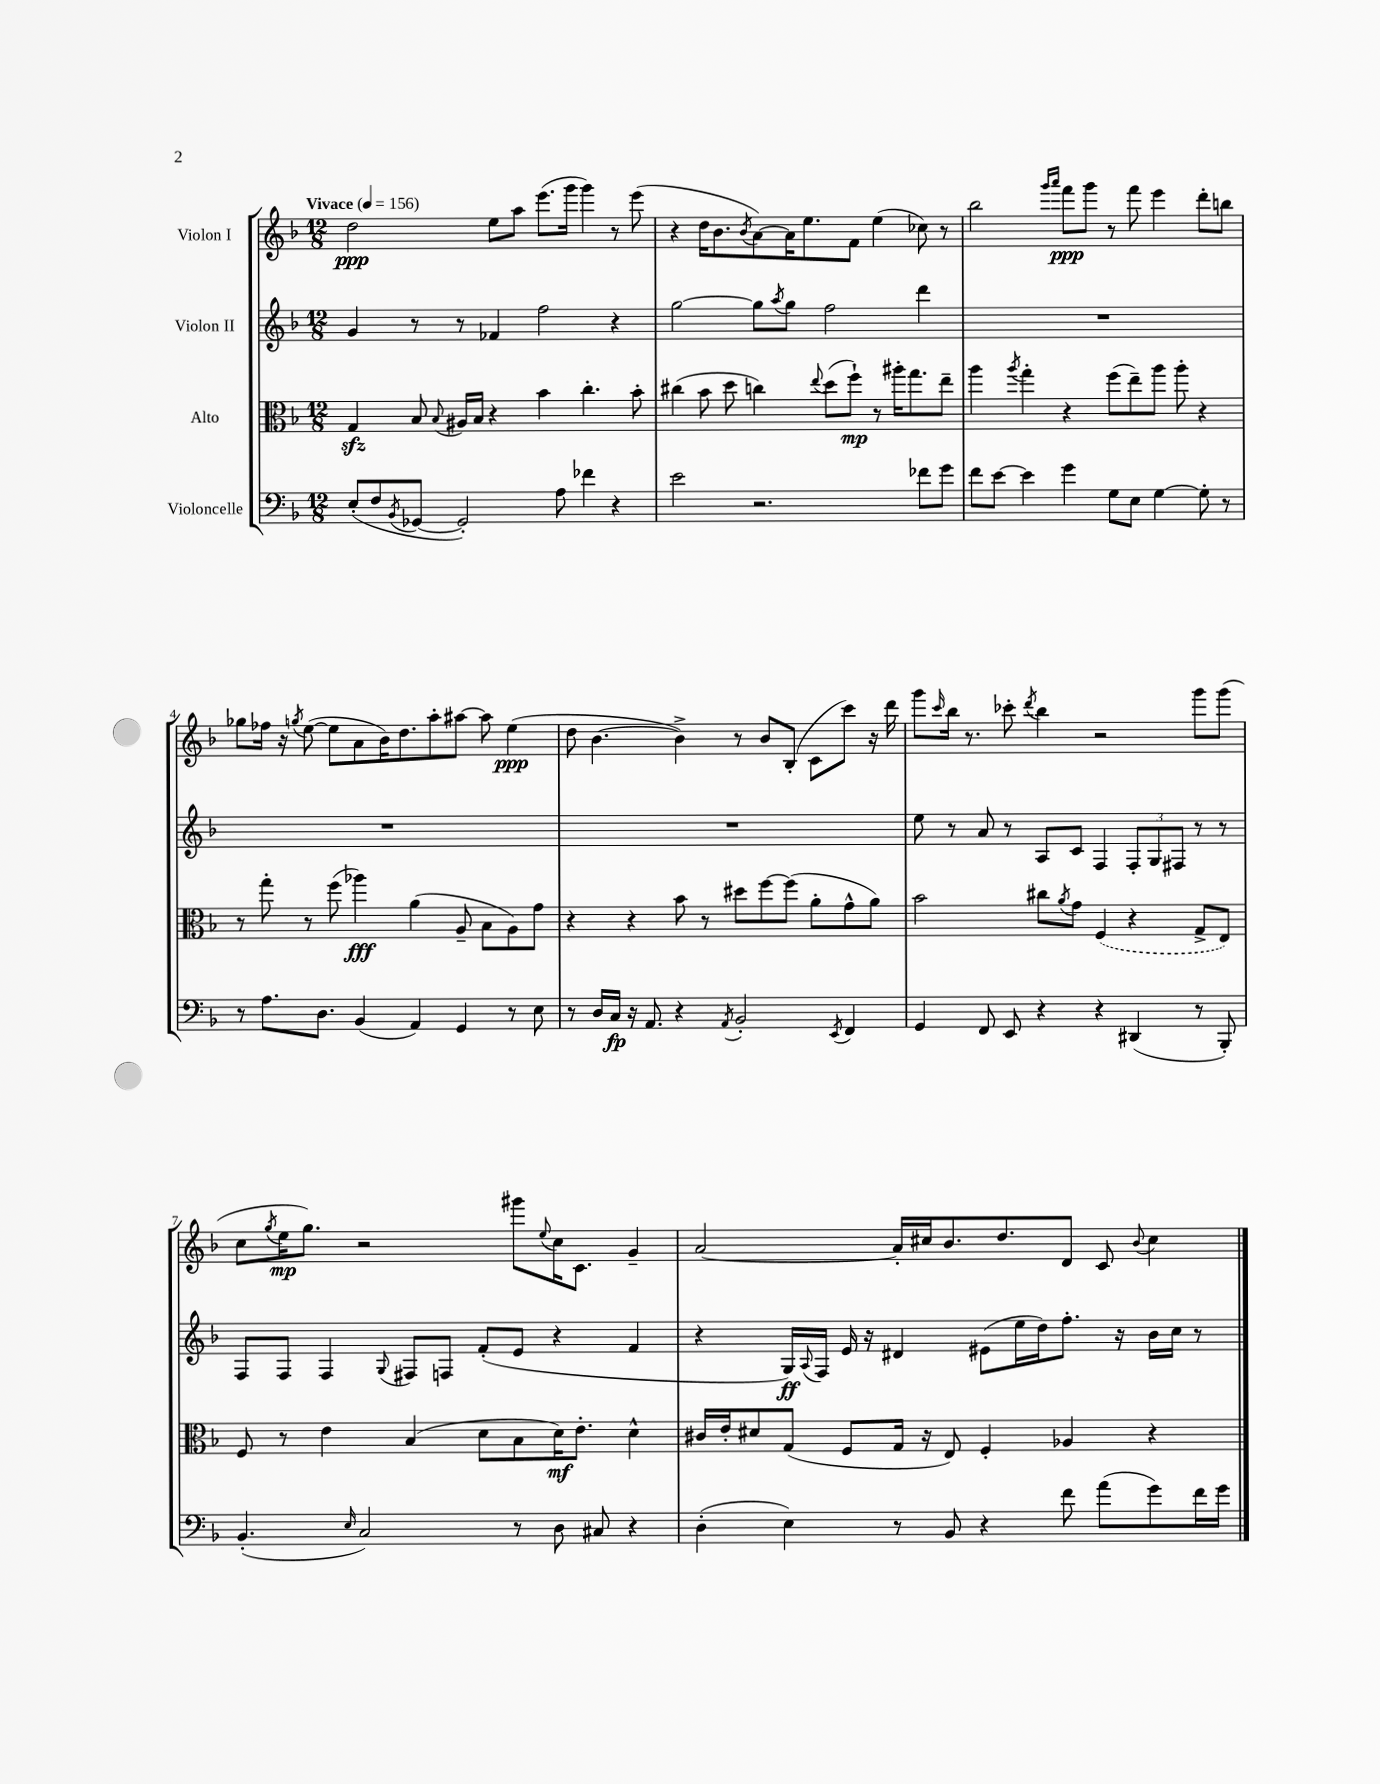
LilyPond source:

<<
\new StaffGroup <<
\new Staff = "s0" \with { instrumentName = "Violon I" } {
    \clef treble \key f \major \numericTimeSignature \time 12/8 \tempo "Vivace" 4 = 156
    d''2\ppp e''8 a''8 e'''8.( g'''16 g'''4) r8 e'''8( |
    r4 d''16 bes'8. \acciaccatura { bes'8 } a'8~) a'16 e''8. f'8 e''4( ces''8) r8 |
    bes''2 \grace { g'''16 a'''16 } f'''8\ppp g'''8 r8 f'''8 e'''4 d'''8-. b''8 |
    ges''8 fes''16 r16 \acciaccatura { g''8 } e''8~( e''8 a'8 bes'16) d''8. a''8-. ais''8~ ais''8 e''4\ppp( |
    d''8 bes'4.~ bes'4->) r8 bes'8 bes8-.( c'8 c'''8) r16 d'''16 |
    g'''8 \grace { c'''16 } bes''16 r8. ces'''8-. \acciaccatura { d'''8 } bes''4 r2 g'''8 g'''8( |
    c''8 \acciaccatura { g''8 } e''16\mp g''8.) r2 gis'''8 \appoggiatura { e''8 } c''16 c'8. g'4-- |
    a'2~ a'16-. cis''16 bes'8. d''8. d'8 c'8 \appoggiatura { bes'8 } cis''4 \bar "|." |
}
\new Staff = "s1" \with { instrumentName = "Violon II" } {
    \clef treble \key f \major \numericTimeSignature \time 12/8
    g'4 r8 r8 fes'4 f''2 r4 |
    g''2~ g''8 \acciaccatura { a''8 } g''8 f''2 d'''4 |
    R1. |
    R1. |
    R1. |
    e''8 r8 a'8 r8 a8 c'8 f4 \tuplet 3/2 { f8-. g8 fis8 } r8 r8 |
    f8 f8 f4 \appoggiatura { g8 } fis8 f8 f'8-.( e'8 r4 f'4 |
    r4 g16\ff) \appoggiatura { a8 } f16 e'16 r16 dis'4 eis'8( e''16 d''16) f''8.-. r16 bes'16 c''16 r8 \bar "|." |
}
\new Staff = "s2" \with { instrumentName = "Alto" } {
    \clef alto \key f \major \numericTimeSignature \time 12/8
    g4\sfz bes8 \appoggiatura { bes8 } ais16 bes16 r4 bes'4 c''4.-. bes'8-. |
    cis''4( bes'8 d''8 c''4) \appoggiatura { e''8 } d''8( f''8-!\mp) r8 ais''16-. g''8. e''8-- |
    a''4 \acciaccatura { a''8 } g''4-. r4 f''8( e''8--) a''8 a''8-. r4 |
    r8 g''8-. r8 f''8( aes''4\fff) a'4( a8-- bes8 a8) g'8 |
    r4 r4 bes'8 r8 dis''8 f''8~ f''8( a'8-. g'8-^ a'8) |
    bes'2 cis''8 \acciaccatura { a'8 } g'8 \once \slurDashed f4( r4 g8-> e8) |
    f8 r8 e'4 bes4( d'8 bes8 d'16\mf) e'8.-. d'4-^ |
    cis'16 e'16-. dis'8 g8( f8 g16 r16 e8) f4-. aes4 r4 \bar "|." |
}
\new Staff = "s3" \with { instrumentName = "Violoncelle" } {
    \clef bass \key f \major \numericTimeSignature \time 12/8
    e8-.( f8 \acciaccatura { bes,8 } ges,8~ ges,2-.) a8 fes'4 r4 |
    e'2 r2. fes'8 g'8 |
    f'8 e'8~ e'4 g'4 g8 e8 g4~ g8-. r8 |
    r8 a8. d8. bes,4( a,4) g,4 r8 e8 |
    r8 d16 c16\fp r16 a,8. r4 \acciaccatura { a,8 } bes,2-. \acciaccatura { e,8 } f,4 |
    g,4 f,8 e,8 r4 r4 dis,4( r8 bes,,8-.) |
    bes,4.-.( \grace { e16 } c2) r8 d8 cis8 r4 |
    d4-.( e4) r8 bes,8 r4 f'8 a'8( g'8) f'16 g'16 \bar "|." |
}
>>
>>
